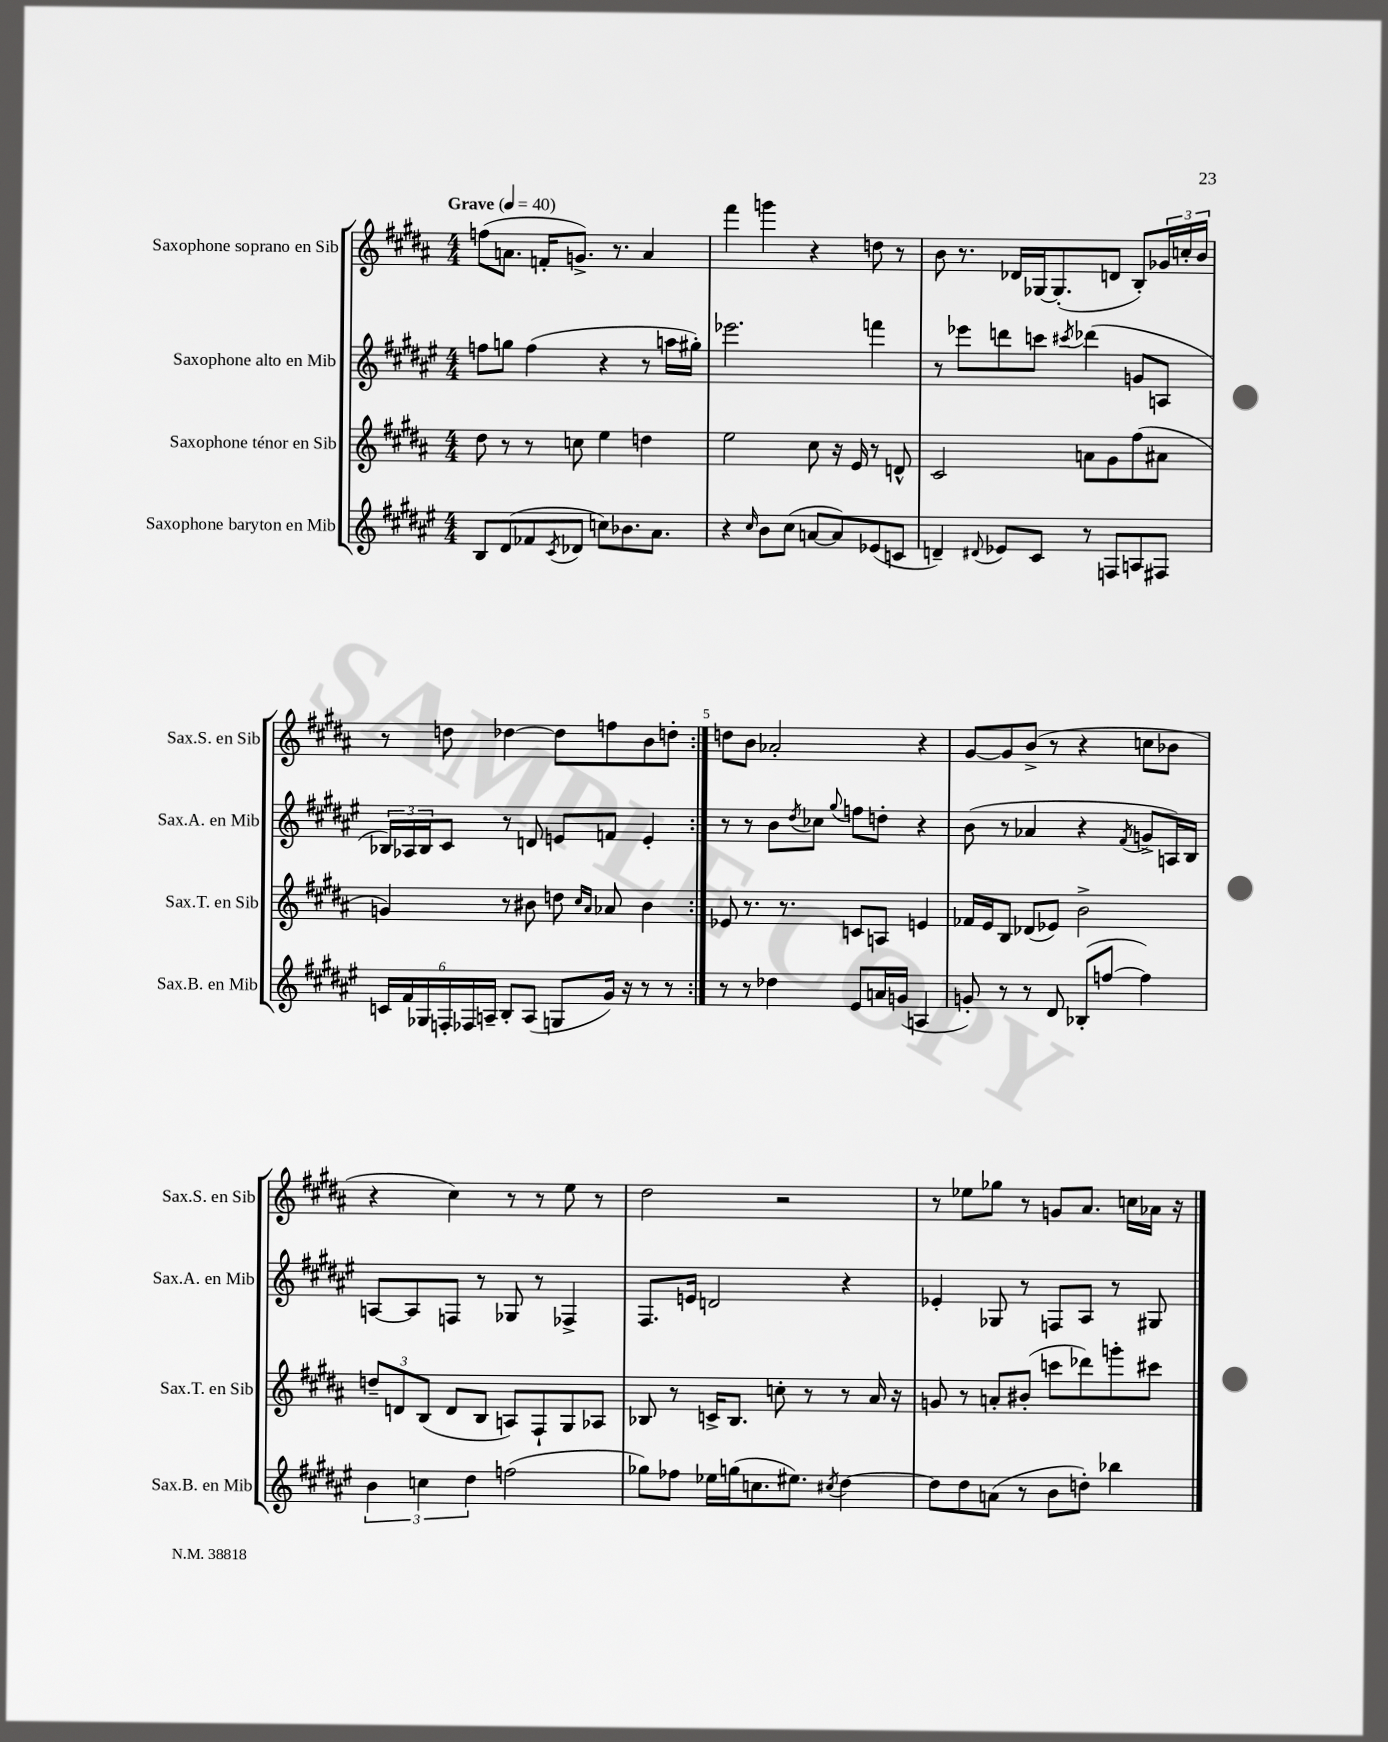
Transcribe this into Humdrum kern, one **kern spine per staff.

**kern	**kern	**kern	**kern
*staff4	*staff3	*staff2	*staff1
*clefG2	*clefG2	*clefG2	*clefG2
*k[f#c#g#d#a#e#]	*k[f#c#g#d#a#]	*k[f#c#g#d#a#e#]	*k[f#c#g#d#a#]
*M4/4	*M4/4	*M4/4	*M4/4
*MM40	*MM40	*MM40	*MM40
8B	8dd#	8ff	(8ff
(8d#	8r	8gg	8.a
8f-	8r	(4ff	.
.	.	.	16f'
8qc#	.	.	.
8d-	8cc	.	8.g^)
8cc)	4ee	4r	.
.	.	.	8.r
8.b-	.	.	.
.	4dd	8r	4a
8.a#	.	.	.
.	.	16aa	.
.	.	16gg#')	.
=	=	=	=
4r	2ee	2.eee-	4fff#
16qqcc#	.	.	.
8b	.	.	4ggg
(8cc#	.	.	.
[8a	8cc#	.	4r
8a])	16r	.	.
.	16e	.	.
(8e-	8r	4fff	8dd
8c	8d^^	.	8r
=	=	=	=
4d~)	2c#	8r	8b
.	.	8eee-	8.r
8qqd#	.	.	.
8e-	.	8ddd	.
.	.	.	16d-
8c#	.	8ccc	[16G-
.	.	.	(8.G-']
.	.	8qccc#	.
8r	8a	(4ddd-	.
8F	8g#	.	8d
8A	(8ff#	8g	8B')
8F#	8a#	8A	24g-
.	.	.	24cc'
.	.	.	24b
=	=	=	=
24c	4g)	24B-)	8r
24f#	.	24A-	.
24G-	.	24B-	.
24F'	.	8c#	8dd
24F-	.	.	.
24A~	.	.	.
8B'	8r	8r	[4dd-
(8A	8b#	8d	.
8G	8dd	8e	8dd-]
.	16qqcc#	.	.
.	16qqa#	.	.
16g#)	8a-	8f	8ff
16r	.	.	.
8r	4b#	4e'	8b
8r	.	.	8dd'
=:|!	=:|!	=:|!	=:|!
8r	8e-	8r	8dd
8r	8.r	8r	8b
4dd-	.	8b	2a-'
.	8.r	.	.
.	.	8qdd#	.
.	.	8cc-	.
.	.	8qqgg#	.
8e#	8c	8ff	.
16a	8A	8dd'	.
(16g	.	.	.
4A	4e	4r	4r
=	=	=	=
8g')	16f-	(8b	[8g#
.	16e	.	.
8r	8B	8r	8g#]
8r	(8d-	4a-	(8b^
8d#	8e-)	.	8r
(8B-'	2b^	4r	4r
[8ff	.	.	.
.	.	8qf#	.
4ff])	.	8g^	8cc
.	.	16A)	8b-
.	.	16B	.
=	=	=	=
6b	12dd~	[8A	4r
.	12d	.	.
.	.	8A]	.
6cc	(12B	.	.
.	8d	8F	4cc#)
6dd#	.	.	.
.	8B	8r	.
(2ff	8A)	8G-	8r
.	8F#`	8r	8r
.	8G#	4F-^	8ee
.	8A-	.	8r
=	=	=	=
8gg-)	8B-	8.F#	2dd#
8ff-	8r	.	.
.	.	16e	.
16ee-	16c^	2d	.
(16gg	8.B-	.	.
8.cc	.	.	.
.	8cc'	.	2r
8.ee#)	.	.	.
.	8r	.	.
8qcc#	.	.	.
[4dd#	8r	4r	.
.	16a#	.	.
.	16r	.	.
=	=	=	=
8dd#]	8g	4e-'	8r
8dd#	8r	.	8ee-
(8a	8a'	8G-	8gg-
8r	(8b#'	8r	8r
8b	8ccc	8F	8g
8dd')	8ddd-)	8A#	8.a#
4bb-	8ggg'	8r	.
.	.	.	16cc
.	8ccc#	8G#	16a-
.	.	.	16r
==	==	==	==
*-	*-	*-	*-
